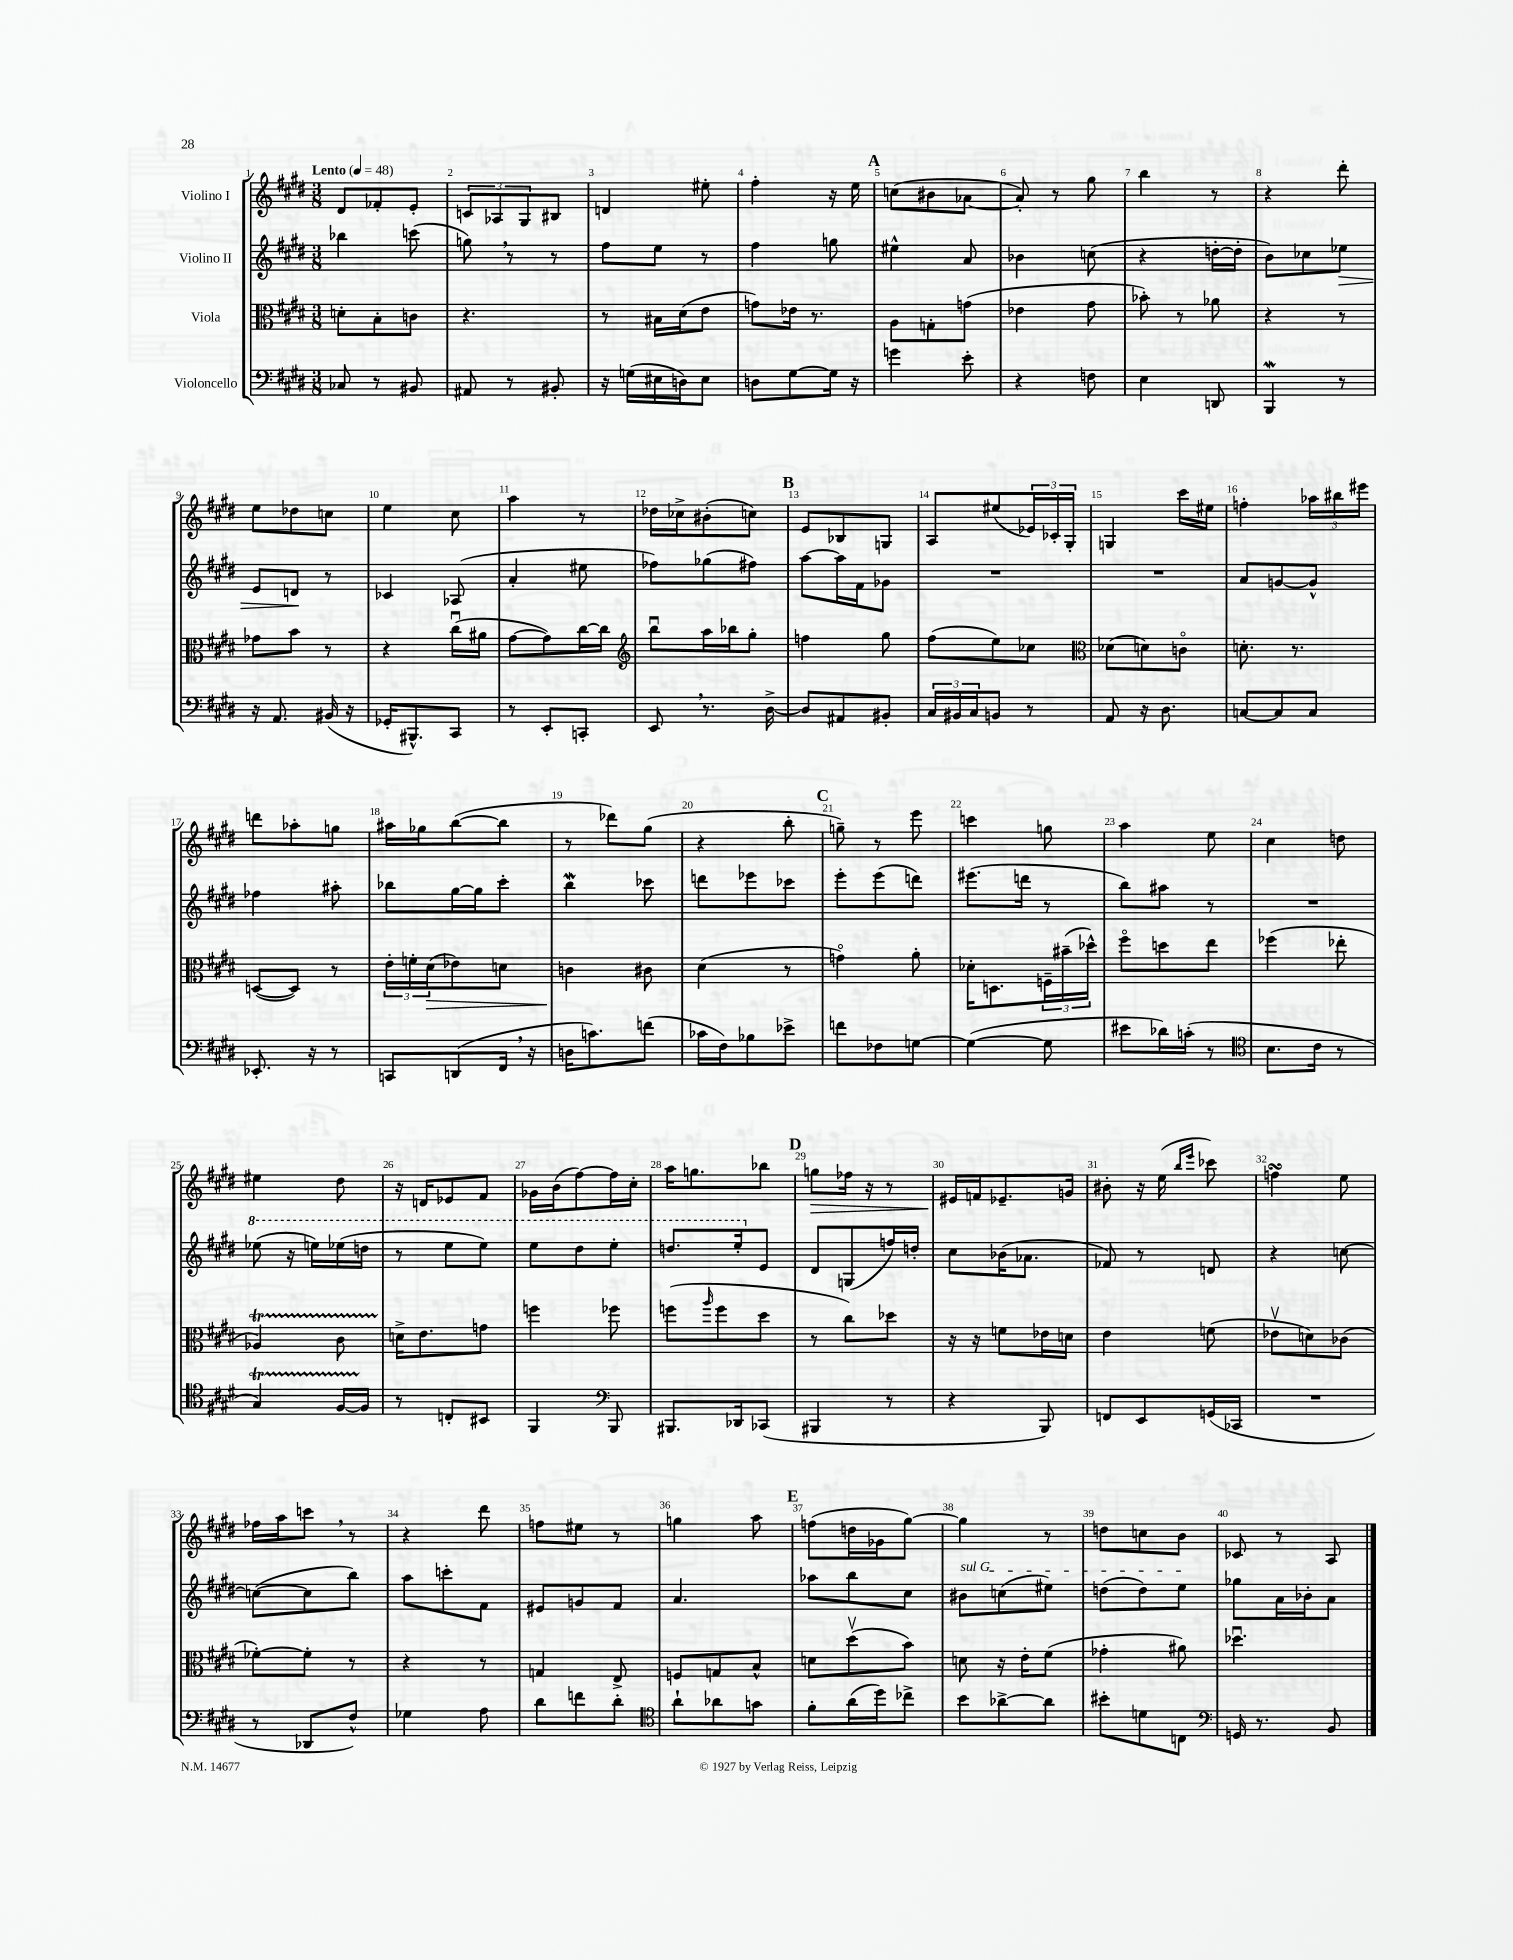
<<
\new StaffGroup <<
\new Staff = "s0" \with { instrumentName = "Violino I" } {
    \clef treble \key e \major \numericTimeSignature \time 3/8 \tempo "Lento" 4 = 48
    dis'8 fes'8-. e'8-. |
    \tuplet 3/2 { c'8 aes8 gis8 } bis8 |
    d'4 eis''8-. |
    fis''4-. r16 e''16 |
    \mark \markup { \bold "A" } c''8( bis'8 aes'8~ |
    aes'8-.) r8 gis''8 |
    b''4 r8 |
    r4 dis'''8-. |
    e''8 des''8 c''8 |
    e''4 cis''8 |
    a''4 r8 |
    des''16 ces''16-> bis'8-.( c''8) |
    \mark \markup { \bold "B" } e'8 bes8 g8 |
    a8 eis''8( \tuplet 3/2 { ees'16) ces'16-. gis16-. } |
    g4 cis'''16 eis''16 |
    f''4-. \tuplet 3/2 { aes''16 bis''16 eis'''16 } |
    d'''8 aes''8-. g''8 |
    ais''16 ges''16 b''8~( b''8 |
    r8 des'''8) gis''8( |
    r4 b''8-. |
    \mark \markup { \bold "C" } g''8--) r8 e'''8 |
    c'''4 g''8 |
    a''4 e''8 |
    cis''4 d''8 |
    eis''4 dis''8 |
    r16 d'16 ees'8 fis'8 |
    ges'16 b'16( fis''8~) fis''16 cis''16-. |
    a''16 g''8. bes''8 |
    \mark \markup { \bold "D" } g''8\> fes''16 r16 r8 |
    eis'16\! f'16 ees'8.-- g'16 |
    bis'8-. r16 e''16( \grace { b''16 e'''16 } ces'''8) |
    f''4\turn e''8 |
    fes''16 a''16 c'''8 \breathe r8 |
    r4 dis'''8 |
    f''8 eis''8 r8 |
    g''4 a''8 |
    \mark \markup { \bold "E" } f''8( d''16 ges'16 gis''8~) |
    gis''4 r8 |
    d''8 c''8 b'8 |
    ces'8 r8 a8 \bar "|." |
}
\new Staff = "s1" \with { instrumentName = "Violino II" } {
    \clef treble \key e \major \numericTimeSignature \time 3/8
    bes''4 c'''8( |
    g''8) \breathe r8 r8 |
    fis''8 e''8 r8 |
    fis''4 g''8 |
    \mark \markup { \bold "A" } eis''4-^ a'8 |
    bes'4 c''8( |
    r4 d''16~-. d''16-. |
    b'8) ces''8 ees''8\> |
    e'8 d'8\! r8 |
    ces'4 aes8( |
    a'4-. eis''8 |
    fes''8) ges''8( fis''8) |
    \mark \markup { \bold "B" } a''8~ a''16 fis'16 ges'8 |
    R4. |
    R4. |
    a'8 g'8~ g'8-^ |
    fes''4 ais''8-. |
    bes''8 gis''16~ gis''16 cis'''8-. |
    b''4\mordent ces'''8 |
    d'''8 ees'''8 ces'''8 |
    \mark \markup { \bold "C" } e'''8-. e'''8( d'''8) |
    eis'''8.( d'''16 r8 |
    b''8) ais''8 r8 |
    R4. |
    \ottava #1 ees'''8( r16 e'''16) ees'''16( d'''16 |
    r8 e'''8 e'''8) |
    e'''8 dis'''8 e'''8-. |
    d'''8. e'''16-. \ottava #0 e'8 |
    \mark \markup { \bold "D" } dis'8 g8( f''16) d''16-. |
    cis''8 bes'16( aes'8. |
    fes'8) r8 d'8 |
    r4 c''8~ |
    c''8~( c''8 b''8) |
    a''8 c'''8-. fis'8 |
    eis'8 g'8 fis'8 |
    a'4. |
    \mark \markup { \bold "E" } aes''8 b''8 cis''8 |
    \once \override TextSpanner.bound-details.left.text = \markup { \italic "sul G" } bis'8\startTextSpan c''8( eis''8) |
    d''8( d''8) e''8\stopTextSpan |
    ges''8 a'16 bes'16-. a'8 \bar "|." |
}
\new Staff = "s2" \with { instrumentName = "Viola" } {
    \clef alto \key e \major \numericTimeSignature \time 3/8
    d'8-. b8-. c'8 |
    r4. |
    r8 bis16 dis'16( e'8 |
    g'8) ees'16 r8. |
    \mark \markup { \bold "A" } a8 g8-. g'8( |
    ees'4 gis'8 |
    bes'8-.) r8 aes'8 |
    r4 r8 |
    ges'8 b'8 r8 |
    r4 cis''16\downbow( ais'16 |
    gis'8~ gis'8) cis''16~ cis''16 |
    \clef treble b''8\downbow a''16 bes''16 gis''8-. |
    \mark \markup { \bold "B" } f''4 gis''8 |
    fis''8( e''8) ces''8 |
    \clef alto des'8( d'8) c'8\flageolet |
    d'8.-. r8. |
    d8~( d8) r8 |
    \tuplet 3/2 { e'16-. f'16-. dis'16\>( } ees'8) d'8 |
    c'4\! cis'8 |
    dis'4( r8 |
    \mark \markup { \bold "C" } g'4\flageolet) a'8-. |
    des'16-. d8. \tuplet 3/2 { f16-- bis'16--( des''16-^) } |
    fis''8\flageolet d''8 e''8 |
    fes''4( ees''8-. |
    aes4\startTrillSpan) cis'8 |
    d'16->\stopTrillSpan e'8. g'8 |
    f''4 fes''8 |
    f''8( \grace { a''16 } f''8 dis''8 |
    \mark \markup { \bold "D" } r8 cis''8) des''8 |
    r16 r16 f'8 ees'16 d'16 |
    e'4 f'8( |
    ees'8\upbow d'8) ces'8( |
    fes'8~-.) fes'8-. r8 |
    r4 r8 |
    g4 e8-> |
    f8 g8 b8-^ |
    \mark \markup { \bold "E" } d'8 dis''8\upbow( b'8) |
    d'8 r16 e'16-. fis'8( |
    ges'4-. ais'8) |
    des''4.\downbow \bar "|." |
}
\new Staff = "s3" \with { instrumentName = "Violoncello" } {
    \clef bass \key e \major \numericTimeSignature \time 3/8
    ces8 r8 bis,8 |
    ais,8 r8 bis,8-. |
    r16 g16( eis16 d16) eis8 |
    d8 gis8~ gis16 r16 |
    \mark \markup { \bold "A" } g'4 e'8-. |
    r4 f8 |
    e4 d,8 |
    b,,4\mordent r8 |
    r16 a,8. bis,16( r16 |
    ges,16-. bis,,8.-^) cis,8 |
    r8 e,8-. c,8-. |
    e,8 \breathe r8. dis16~-> |
    \mark \markup { \bold "B" } dis8 ais,8 bis,8-. |
    \tuplet 3/2 { cis16 bis,16 cis16 } b,8 r8 |
    a,8 r16 dis8. |
    c8~ c8 c8 |
    ees,8.-. r16 r8 |
    c,8 d,8( fis,16 \breathe r16 |
    d16 c'8.) f'8( |
    ces'16 fis16) bes8 ees'8-> |
    \mark \markup { \bold "C" } f'8 fes8 g8~ |
    g4~( g8 |
    eis'8 des'16) c'16-.( r8 |
    \clef tenor b8. cis'16 r8 |
    gis4\startTrillSpan) fis16~ fis16\stopTrillSpan |
    r8 c8-. bis,8 |
    fis,4 \clef bass b,,8 |
    bis,,8. des,16 ces,8( |
    \mark \markup { \bold "D" } bis,,4 r8 |
    r4 b,,8) |
    f,8 e,8 g,16( ces,16 |
    R4. |
    r8 des,8 fis8-^) |
    ges4 a8 |
    dis'8 f'8 dis'8-. |
    \clef tenor a'8-! aes'8 g'8 |
    \mark \markup { \bold "E" } fis'8-. a'16( dis''16) ces''8-> |
    b'8 aes'8~-> aes'8 |
    bis'8-. d'8 c8 |
    \clef bass g,16 r8. b,8 \bar "|." |
}
>>
>>
\layout { \context { \Score \override BarNumber.break-visibility = ##(#f #t #t) barNumberVisibility = #all-bar-numbers-visible } }
